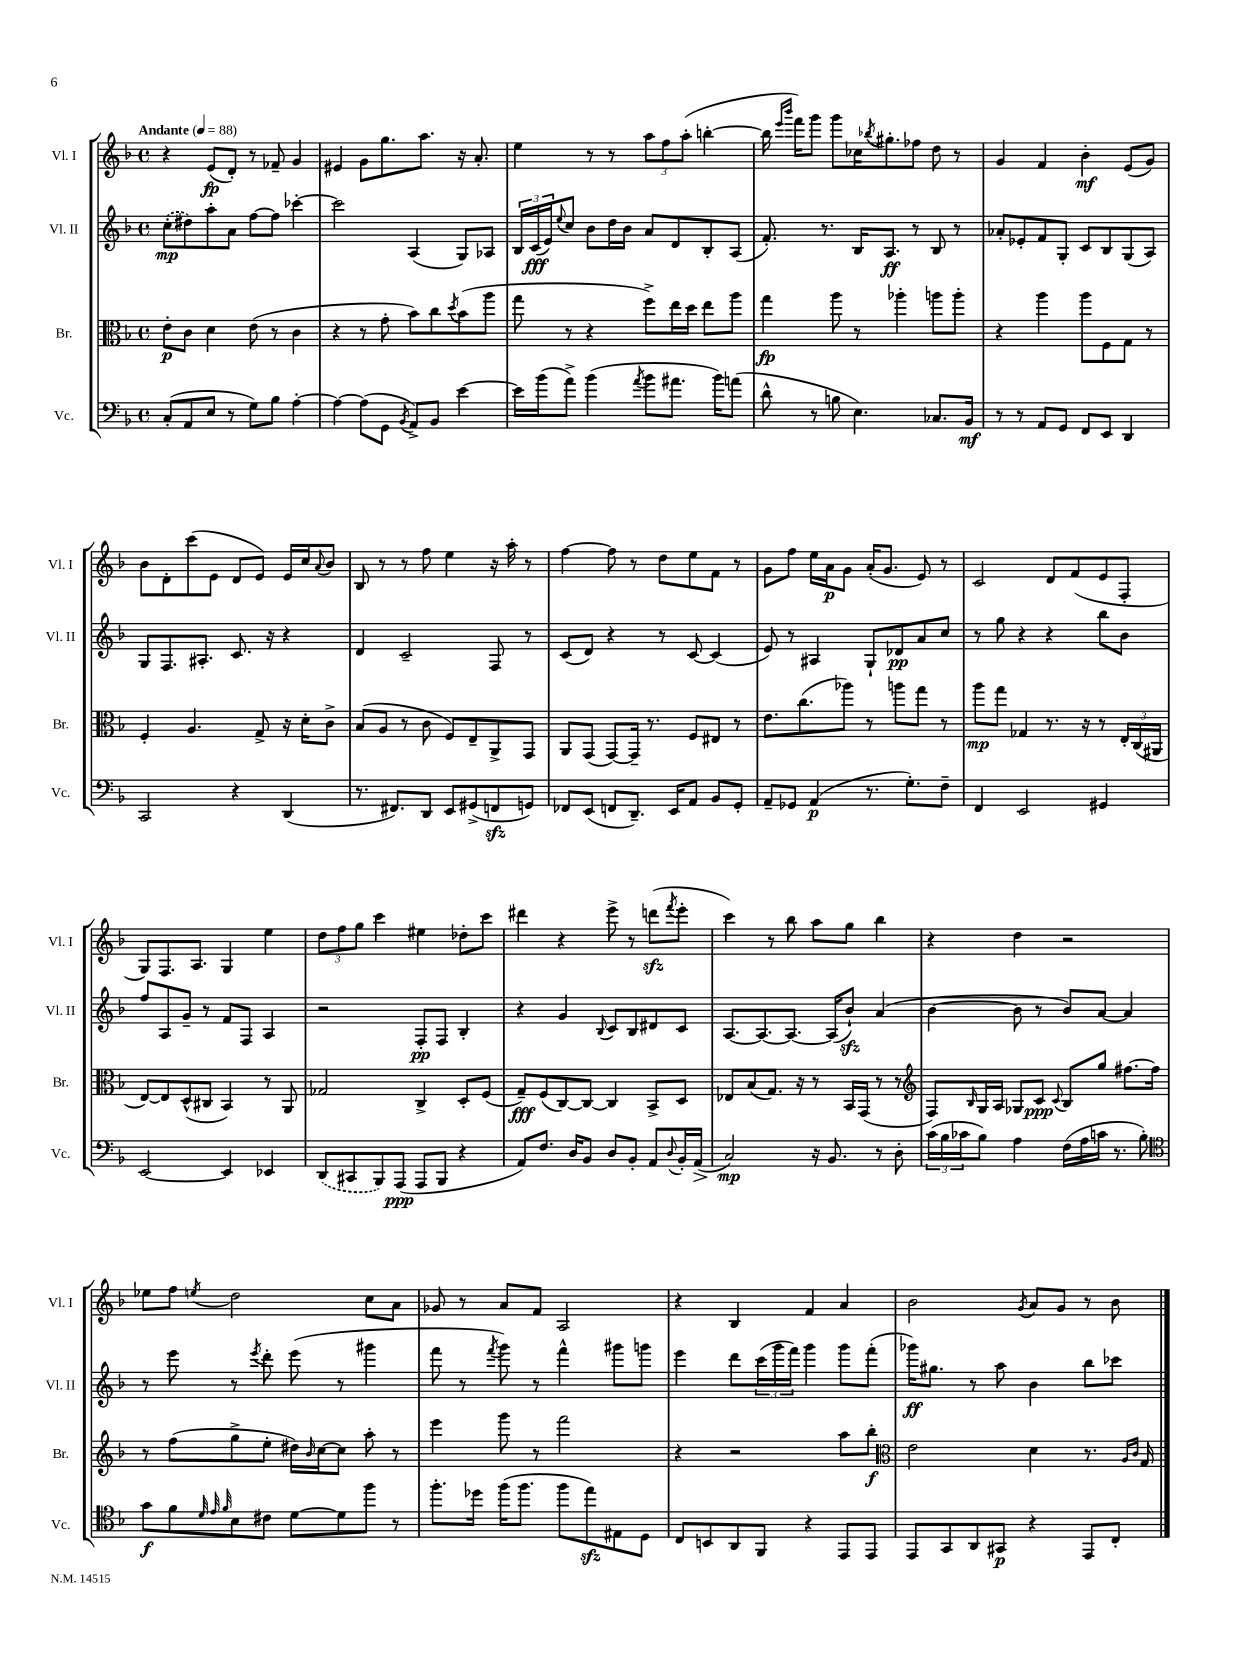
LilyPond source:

<<
\new StaffGroup <<
\new Staff = "s0" \with { instrumentName = "Vl. I" shortInstrumentName = "Vl. I" } {
    \clef treble \key f \major \defaultTimeSignature \time 4/4 \tempo "Andante" 4 = 88
    r4 e'8\fp( d'8-.) r8 fes'8-- g'4 |
    eis'4 g'8 g''8. a''8. r16 a'8.-. |
    e''4 r8 r8 \tuplet 3/2 { a''8 f''8 a''8-.( } b''4~-. |
    b''16 \grace { e'''16 bes'''16 } f'''16) g'''8 g'''8 ces''16 \acciaccatura { bes''8 } gis''8.-. fes''8 d''8 r8 |
    g'4 f'4 bes'4-.\mf e'8( g'8) |
    bes'8 d'8-. c'''8( e'8 d'8 e'8) e'16 c''16 \appoggiatura { a'8 } bes'8 |
    bes8 r8 r8 f''8 e''4 r16 a''16-. r8 |
    f''4~ f''8 r8 d''8 e''8 f'8 r8 |
    g'8 f''8 e''16 a'16\p g'8 a'16-.( g'8. e'8) r8 |
    c'2 d'8 f'8( e'8 f8-. |
    g8) f8. a8. g4 e''4 |
    \tuplet 3/2 { d''8 f''8 g''8 } c'''4 eis''4 des''8-. c'''8 |
    dis'''4 r4 e'''8-> r8 d'''8\sfz( \acciaccatura { f'''8 } e'''8-. |
    c'''4) r8 bes''8 a''8 g''8 bes''4 |
    r4 d''4 r2 |
    ees''8 f''8 \acciaccatura { e''8 } d''2 c''8 a'8 |
    ges'8 r8 a'8 f'8 a2 |
    r4 bes4 f'4 a'4 |
    bes'2 \acciaccatura { g'8 } a'8 g'8 r8 bes'8 \bar "|." |
}
\new Staff = "s1" \with { instrumentName = "Vl. II" shortInstrumentName = "Vl. II" } {
    \clef treble \key f \major \defaultTimeSignature \time 4/4
    \once \slurDashed c''8-.\mp( dis''8) a''8-. a'8 f''8~ f''8 ces'''4~-. |
    ces'''2 a4( g8) aes8 |
    \tuplet 3/2 { bes16 c'16\fff( e'16) } \appoggiatura { e''8 } c''8 bes'8 d''16 bes'16 a'8 d'8 bes8-. a8( |
    f'8.-.) r8. bes16 a8.\ff r8 bes8 r8 |
    aes'8-. ees'8-. f'8 g8-. c'8 bes8 g8( a8) |
    g8 f8. ais8.-. c'8. r16 r4 |
    d'4 c'2-- f8 r8 |
    c'8( d'8) r4 r8 c'8~ c'4( |
    e'8) r8 ais4 g8-! des'8\pp a'8 c''8 |
    r8 g''8 r4 r4 bes''8 bes'8 |
    f''8 a8 g'8-- r8 f'8 f8 a4 |
    r2 f8-.\pp f8 bes4-. |
    r4 g'4 \appoggiatura { bes8 } c'8 bes8 dis'8 c'8 |
    a8.~ a8.~ a8.~ a16( bes'8-!\sfz) a'4( |
    bes'4~ bes'8 r8 bes'8) a'8~ a'4 |
    r8 e'''8 r8 \acciaccatura { e'''8 } d'''8-. e'''8( r8 gis'''4 |
    f'''8 r8 \acciaccatura { f'''8 } g'''8) r8 f'''4-^ gis'''8 g'''8 |
    e'''4 d'''8 \tuplet 3/2 { c'''16( g'''16 f'''16) } g'''4 g'''8 f'''8-.( |
    ges'''16\ff) gis''8. r8 a''8 bes'4 bes''8 ces'''8 \bar "|." |
}
\new Staff = "s2" \with { instrumentName = "Br." shortInstrumentName = "Br." } {
    \clef alto \key f \major \defaultTimeSignature \time 4/4
    e'8-.\p c'8 d'4 e'8( r8 c'4 |
    r4 r8 g'8-. bes'8) c''8 \acciaccatura { d''8 } bes'8( a''8 |
    g''8 r8 r4 f''8->) e''16 d''16 e''8 a''8 |
    g''4\fp a''8 r8 aes''4-. a''8 a''8-. |
    r4 a''4 a''8 f8 g8 r8 |
    f4-. a4. g8-> r16 d'16-. c'8-> |
    bes8( a8 r8 c'8 f8) e8-- a,8-> g,8 |
    a,8 g,8( g,8~) g,16-- r8. f8 eis8 r8 |
    e'8. c''8.( aes''8) r8 a''8 g''8 r8 |
    a''8\mp g''8 ges4 r8. r16 r8 \tuplet 3/2 { e16-. c16( ais,16 } |
    e8~) e8 d8-^( cis8 bes,4) r8 a,8 |
    ges2 c4-> d8-. f8( |
    g8--\fff) f8( c8~) c8~ c4 bes,8-> d8 |
    ees8 bes8( g8.) r16 r8 bes,16 g,16( r8 r8 |
    \clef treble f8) \grace { bes16 } g16 a16 ges8 c'8\ppp \appoggiatura { c'8 } bes8 g''8 fis''8.~ fis''16 |
    r8 f''8( g''8-> e''8-. dis''16) \grace { bes'16 } c''16~ c''8 a''8-. r8 |
    e'''4 g'''8 r8 f'''2 |
    r4 r2 a''8 bes''8-.\f |
    \clef alto e'2 d'4 r8. \grace { a16 c'16 } g16 \bar "|." |
}
\new Staff = "s3" \with { instrumentName = "Vc." shortInstrumentName = "Vc." } {
    \clef bass \key f \major \defaultTimeSignature \time 4/4
    c8-.( a,8 e8 r8 g8) bes8 a4~-. |
    a4~ a8( g,8 \acciaccatura { bes,8 } a,8->) bes,8 e'4~ |
    e'16 bes'16( a'8->) bes'4( \acciaccatura { a'8 } bes'8 ais'8. bes'16) a'8( |
    d'8-^ r8 b8 e4.) ces8. bes,16\mf |
    r8 r8 a,8 g,8 f,8 e,8 d,4 |
    c,2 r4 d,4( |
    r8. fis,8.) d,8 e,8 gis,8->( f,8\sfz g,8) |
    fes,8 e,8( f,8 d,8.--) e,16 a,8 bes,8 g,8-. |
    a,8-- ges,8 a,4\p( r8. g8.-.) f8-- |
    f,4 e,2 gis,4 |
    e,2~ e,4 ees,4 |
    \once \slurDashed d,8( cis,8 bes,,8) a,,8\ppp( a,,8 bes,,8 r4 |
    a,8) f8. d16 bes,8 d8 bes,8-. a,8 \appoggiatura { d8 } bes,16-. a,16\>( |
    c2\mp\!) r16 bes,8. r8 d8-. |
    \tuplet 3/2 { c'16( bes16 ces'16 } bes8) a4 f16( a16 c'16 r8. bes8-.) |
    \clef tenor g'8\f f'8 \grace { d'32 e'32 f'32 } bes8 cis'8 d'8~ d'8 f''8 r8 |
    f''8.-. des''16 f''16( f''8. f''8 e''8\sfz) eis8 d8 |
    c8 b,8 a,8 f,8 r4 e,8 e,8 |
    e,8 g,8 a,8 gis,8\p r4 e,8 c8-. \bar "|." |
}
>>
>>
\layout { \context { \Score \remove "Bar_number_engraver" } }
